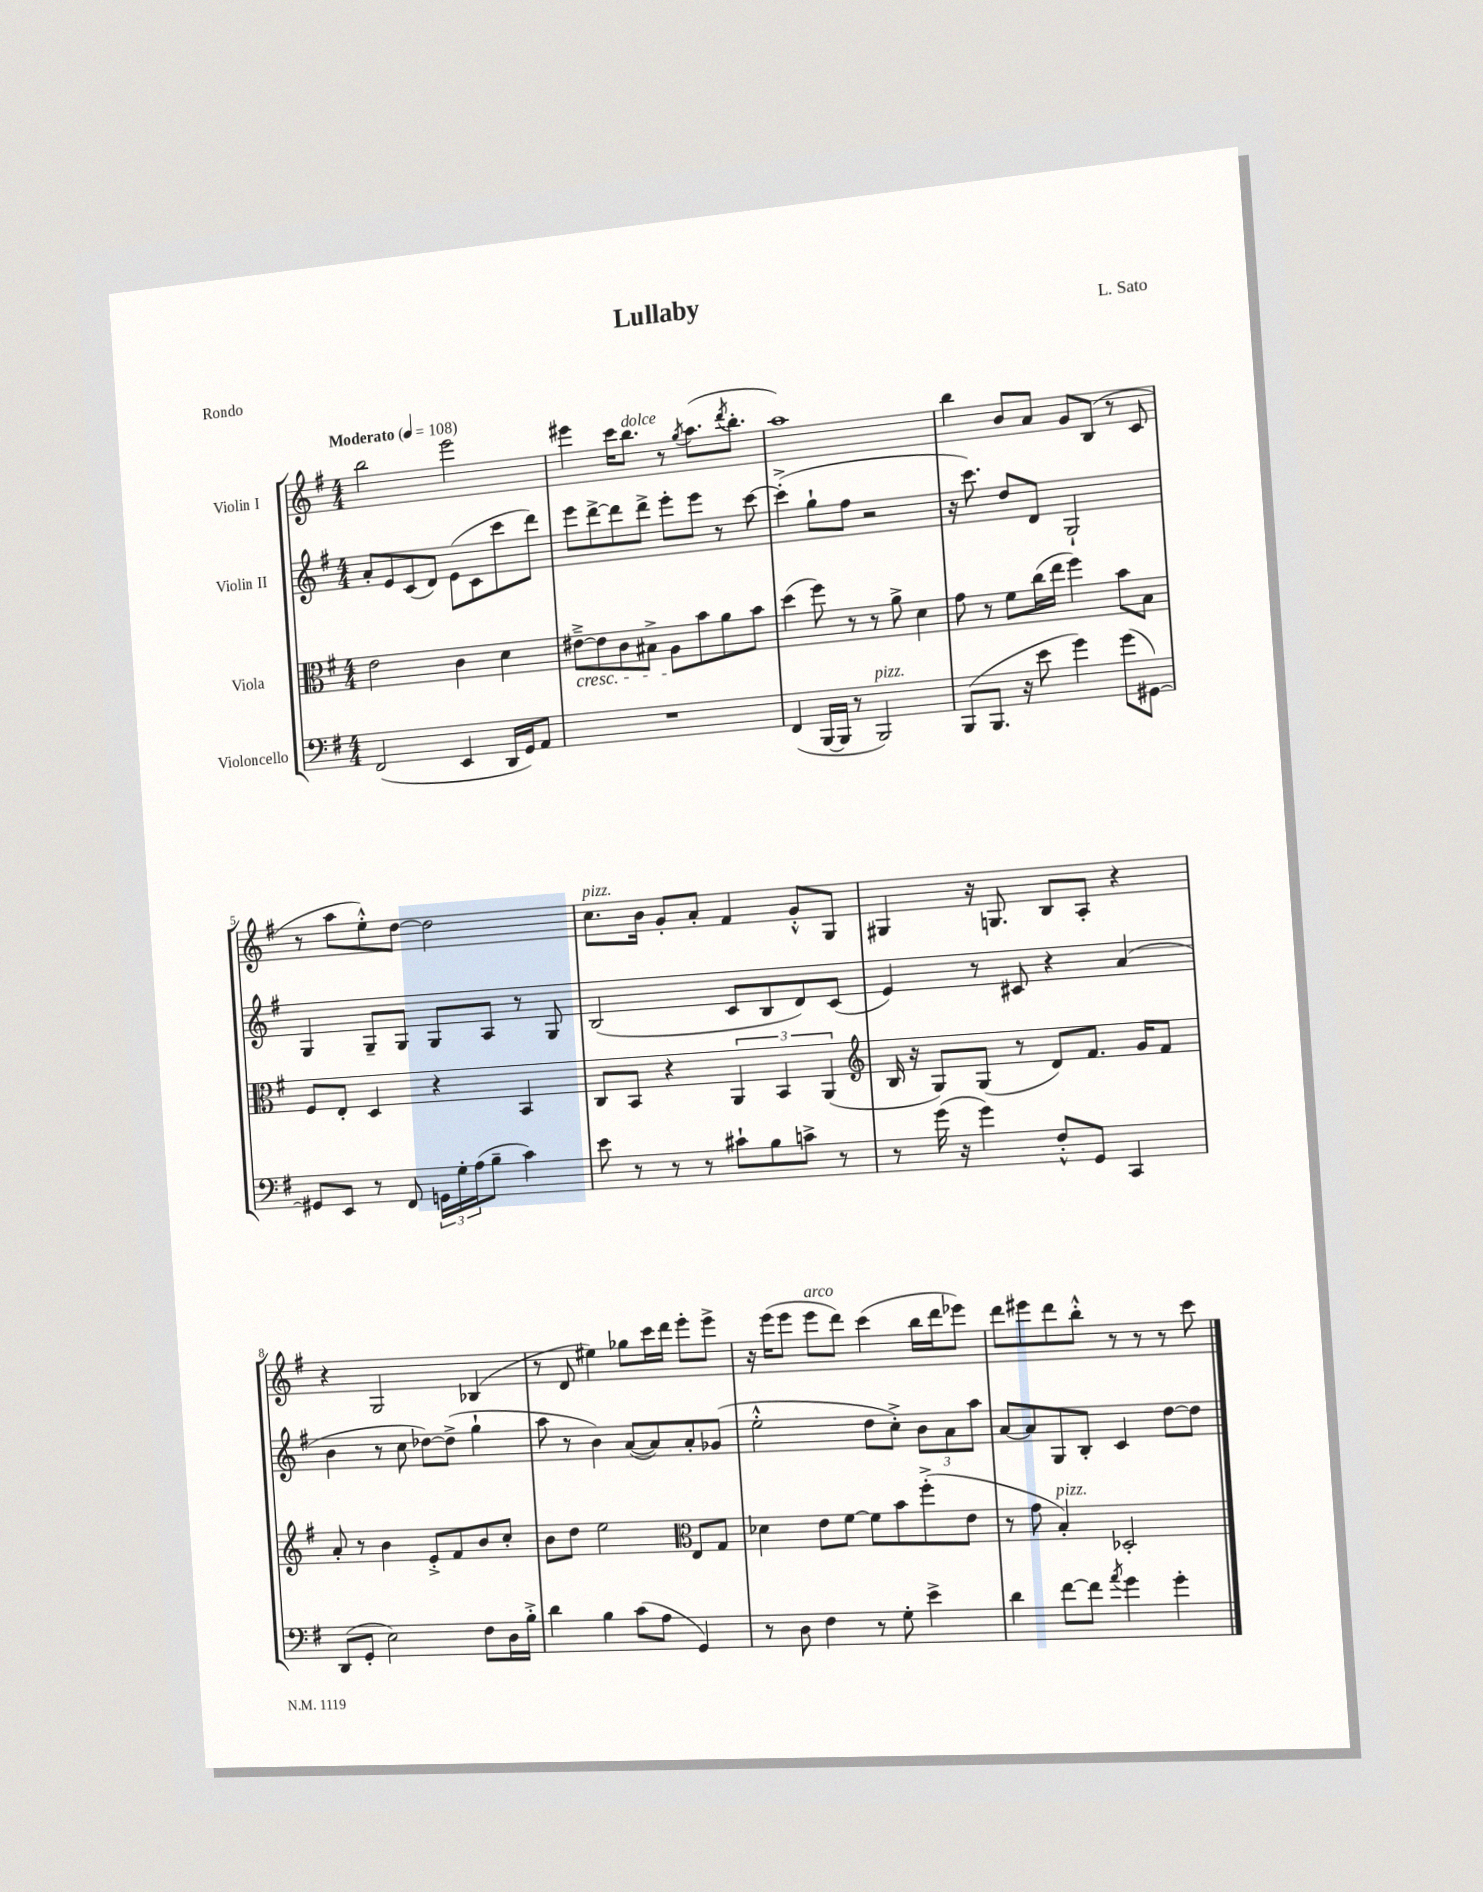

**kern	**kern	**kern	**kern
*staff4	*staff3	*staff2	*staff1
*clefF4	*clefC3	*clefG2	*clefG2
*k[f#]	*k[f#]	*k[f#]	*k[f#]
*M4/4	*M4/4	*M4/4	*M4/4
*MM108	*MM108	*MM108	*MM108
(2FF#	2e	8a'	2bb
.	.	8e	.
.	.	(8c	.
.	.	8d)	.
4EE	4c	(8e	2eee
.	.	8c	.
16DD	4d	8ccc	.
16GG)	.	.	.
8AA	.	8ddd)	.
=	=	=	=
1r	[8e#~^	8eee	4eee#
.	8e#]	[8ddd^	.
.	8c	8ddd]	16ccc
.	.	.	8.bb
.	8B#^	8ddd^	.
.	8A	8eee'	8r
.	.	.	8qgg
.	8b	8eee	(8.aa
.	8a	8r	.
.	.	.	8qddd
.	.	.	8.bb'
.	8b	[8ccc	.
=	=	=	=
(4FF#	(4dd	(4ccc'^]	1aa)
[16BBB	8ff#)	8gg`	.
16BBB]	.	.	.
8r	8r	8ff#	.
2BBB)	8r	2r	.
.	8a^	.	.
.	4d	.	.
=	=	=	=
(8BBB	8g	16r	4bb
.	.	8.ccc)	.
8.BBB	8r	.	.
.	8f#	8dd	8b
16r	.	.	.
8e	(16cc	8d	8a
.	16ee	.	.
4g)	4ff#)	2G`	8g
.	.	.	(8B
(8g	8b	.	8r
[8GG#)	8B	.	8c
=	=	=	=
8GG#]	8F#	4G	8r
8EE	8E'	.	8aa
8r	4D	8G~	8ee'^^)
8FF#	.	8G	[8dd
24GG	4r	8G	2dd]
24G'	.	.	.
(24A	.	.	.
8B~	.	8A	.
4c)	4BB	8r	.
.	.	8G	.
=	=	=	=
8e	8C	(2B	8.cc
8r	8BB	.	.
.	.	.	16b
8r	4r	.	8g'
8r	.	.	8a'
8c#`	6AA	8c	4f#
8B	.	8B	.
.	6BB	.	.
8c^	.	8d)	8g'^^
.	(6AA	.	.
8r	.	(8c	8G
=	=	=	=
*	*clefG2	*	*
8r	16B	4e)	4G#
.	16r	.	.
(16g	8G)	.	.
16r	.	.	.
4g)	(8G	8r	16r
.	.	.	8.G
.	8r	8c#	.
8F#'^^	8d)	4r	8B
8GG	8.f#	.	8A'
4CC	.	(4a	4r
.	16g	.	.
.	8f#	.	.
=	=	=	=
(8DD	8a'	4b	4r
8GG'	8r	.	.
2E)	4b	8r	2G
.	.	8cc	.
.	8e'^	[8dd-)	.
.	8f#	(8dd-^]	.
8F#	8b	4gg`	(4B-
16D	8cc'	.	.
16B'^	.	.	.
=	=	=	=
4d	8b	8aa	8r
.	8dd	8r	8d
4B	2ee	4b)	4ee#)
(8c	.	([8a	8gg-
8A	.	8a])	16ccc
.	.	.	16ddd
*	*clefC3	*	*
4GG)	8E	8a'	8eee'
.	8G	(8g-	8eee^
=	=	=	=
8r	4d-	2ee'^^	16r
.	.	.	(16eee
8D	.	.	8eee
4F#	8e	.	8eee
.	[8f#	.	8ddd)
8r	8f#]	8dd	(4ccc
8G'	8b	8cc'^)	.
4e^	(8ff#'^	12b	16bb
.	.	.	16ddd
.	.	12a	.
.	8e	.	8eee-)
.	.	12aa	.
=	=	=	=
4d	8r	[8a	8ddd
.	8g	8a]	8eee#
[8f#	4B')	8G	8ddd
8f#]	.	8B'	8bb'^^
8qa	.	.	.
4g	2D-'	4c	8r
.	.	.	8r
4g'	.	[8dd	8r
.	.	8dd]	8ccc
==	==	==	==
*-	*-	*-	*-
